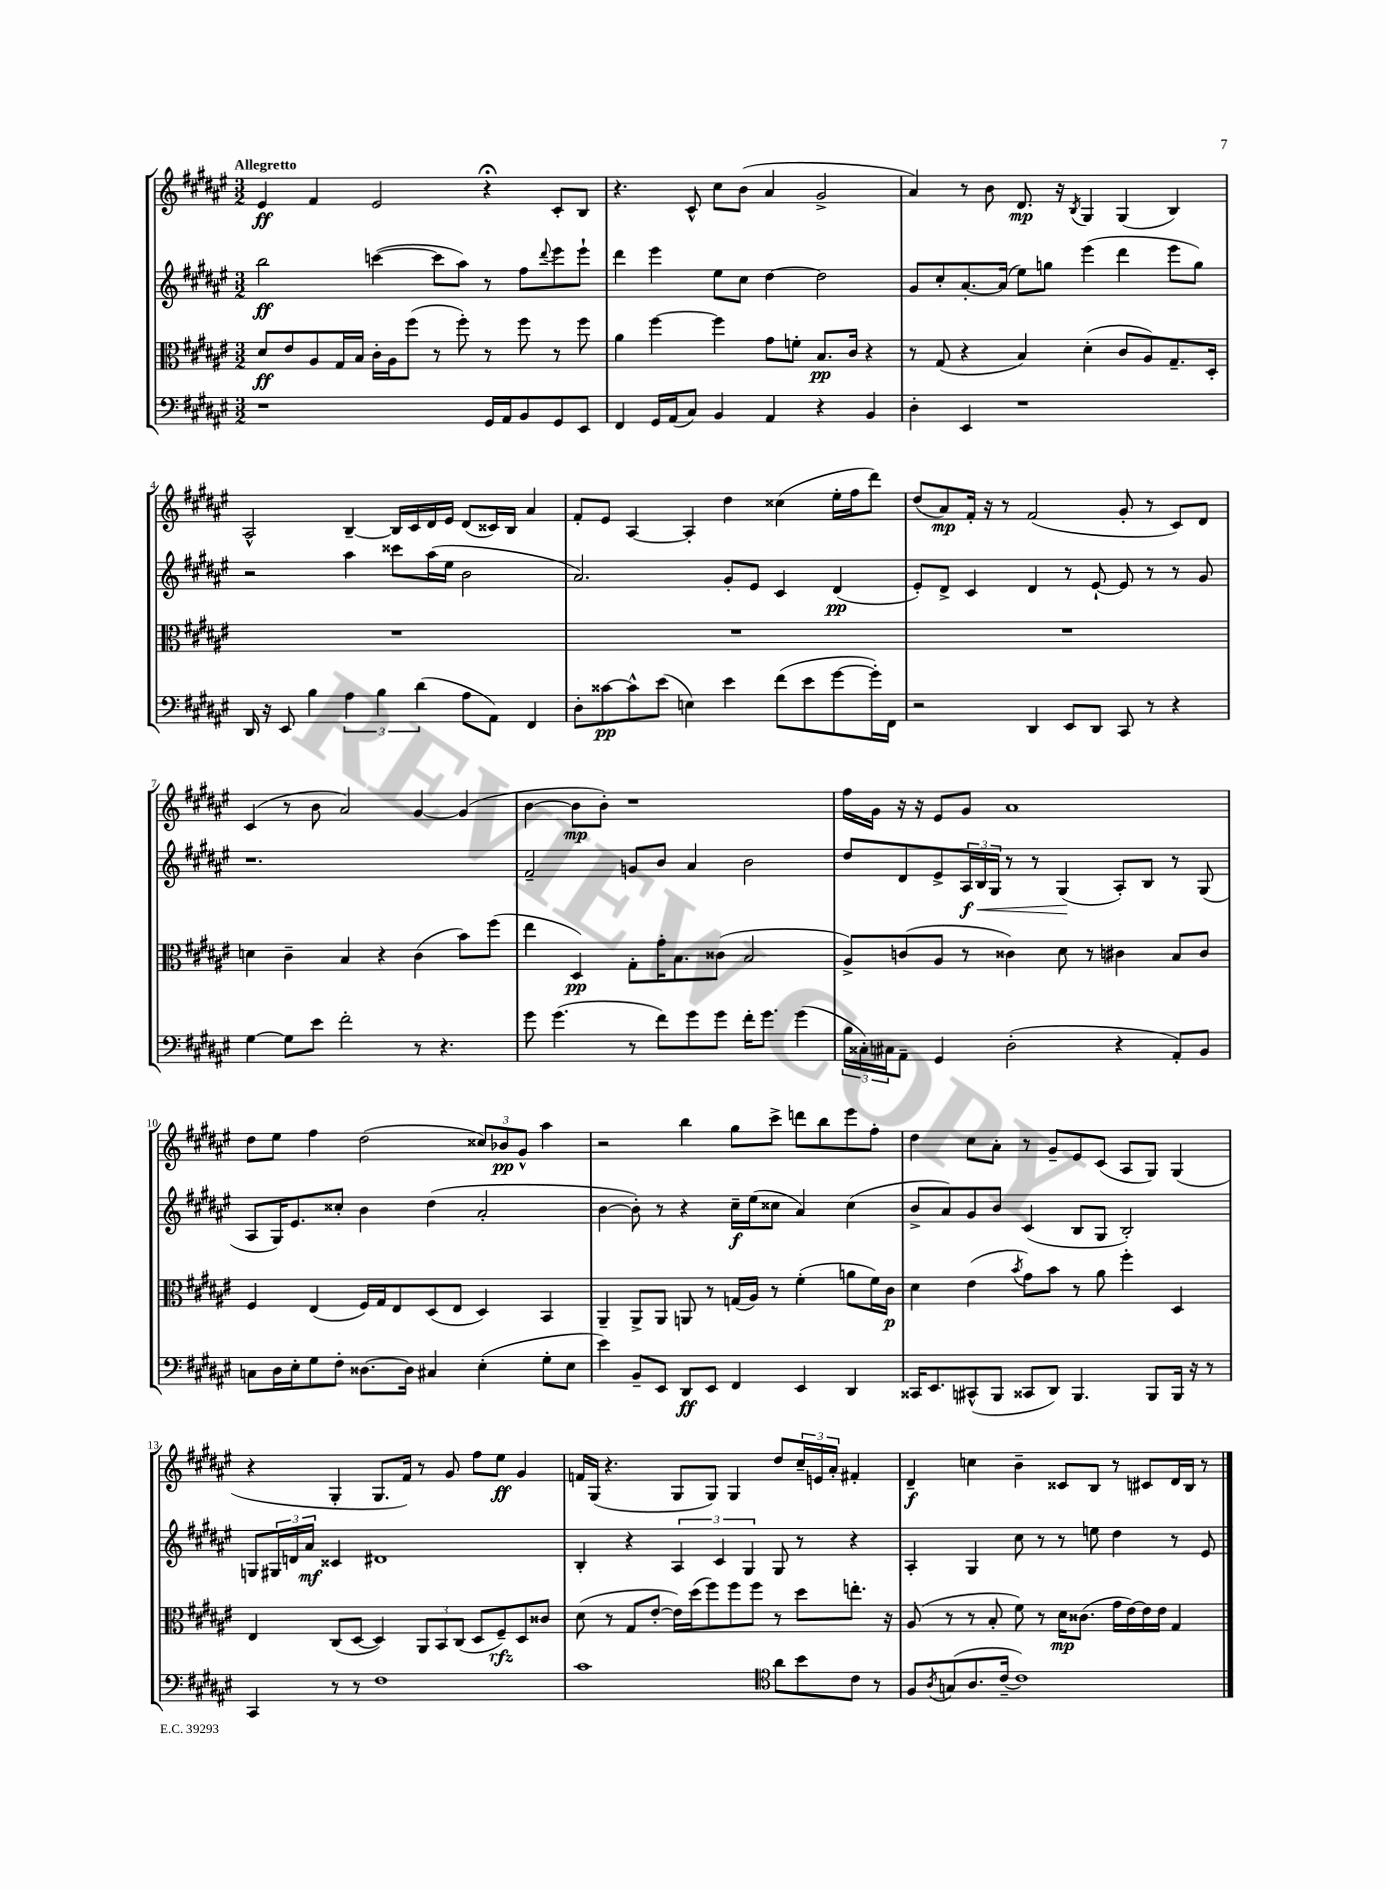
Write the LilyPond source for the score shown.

<<
\new StaffGroup <<
\new Staff = "s0" {
    \clef treble \key fis \major \numericTimeSignature \time 3/2 \tempo "Allegretto"
    eis'4\ff fis'4 eis'2 r4\fermata cis'8-. b8 |
    r4. cis'8-^ cis''8 b'8( ais'4 gis'2-> |
    ais'4) r8 b'8 dis'8.\mp r16 \acciaccatura { b8 } gis4 gis4( b4) |
    ais2-^ b4~-- b16 cis'16 dis'16 eis'16 dis'8( cisis'16) b16 ais'4 |
    fis'8-. eis'8 ais4~ ais4-. dis''4 cisis''4( eis''16-. fis''16 dis'''8) |
    dis''8( ais'8\mp) fis'16-. r16 r8 fis'2( gis'8-. r8 cis'8) dis'8 |
    cis'4( r8 b'8 ais'2) gis'4~ gis'4( |
    b'4~ b'8\mp b'8-.) r1 |
    fis''16 gis'16 r16 r16 eis'8 gis'8 ais'1 |
    dis''8 eis''8 fis''4 dis''2( \tuplet 3/2 { cisis''8) bes'8\pp gis'8-^ } ais''4 |
    r2 b''4 gis''8 cis'''8-> d'''8 b''8 eis'''8 fis''8-. |
    dis''4 cis''8 ais'8-. r8 gis'8-- eis'8 cis'8( ais8 gis8) gis4( |
    r4 gis4-. gis8. fis'16) r8 gis'8 fis''8 eis''8\ff gis'4 |
    f'16 gis16( r4. gis8 gis8) gis4 dis''8 \tuplet 3/2 { cis''16-- e'16 ais'16-. } fis'4-. |
    dis'4--\f c''4 b'4-- cisis'8 b8 r8 cis'8 dis'16 b16 r8 \bar "|." |
}
\new Staff = "s1" {
    \clef treble \key fis \major \numericTimeSignature \time 3/2
    b''2\ff c'''4~( c'''8 ais''8) r8 fis''8 \appoggiatura { dis'''8 } eis'''8 eis'''8-! |
    dis'''4 eis'''4 eis''8 cis''8 dis''4~ dis''2 |
    gis'8 cis''8-. ais'8.~-. ais'16( eis''8) g''8 eis'''4( dis'''4 eis'''8 g''8) |
    r2 ais''4 cisis'''8 ais''16( eis''16 b'2 |
    ais'2.) gis'8-. eis'8 cis'4 dis'4\pp( |
    eis'8-.) dis'8-> cis'4 dis'4 r8 eis'8~-! eis'8 r8 r8 gis'8 |
    r1. |
    fis'2-- g'8 b'8 ais'4 b'2 |
    dis''8 dis'8 eis'8-> \tuplet 3/2 { ais16\f\< b16 gis16 } r8 r8 gis4\!( ais8-.) b8 r8 gis8( |
    ais8 gis16) eis'8. cisis''8-. b'4 dis''4( ais'2-. |
    b'4~ b'8-.) r8 r4 cis''16--\f eis''16( cisis''8 ais'4) cisis''4( |
    b'8-> ais'8) gis'8 b'8 cis'4( b8 gis8 b2-.) |
    g8 \tuplet 3/2 { gis16 d'16 ais'16\mf } cisis'4 dis'1 |
    b4-. r4 \tuplet 3/2 { ais4 cis'4 gis4 } gis8 r8 r4 |
    ais4-. gis4 cis''8 r8 r8 e''8 dis''4 r8 eis'8 \bar "|." |
}
\new Staff = "s2" {
    \clef alto \key fis \major \numericTimeSignature \time 3/2
    dis'8\ff eis'8 ais8 gis16 b16 cis'16-. ais16 fis''8( r8 fis''8-.) r8 fis''8 r8 fis''8 |
    ais'4 fis''4~ fis''4 gis'8 f'8-. b8.\pp cis'16 r4 |
    r8 gis8( r4 b4) dis'4-.( cis'8 ais8) gis8.-- dis16-. |
    R1. |
    R1. |
    R1. |
    d'4 cis'4-- b4 r4 cis'4( b'8) fis''8( |
    eis''4 dis4\pp) gis8-. gis'16-. b8. cisis'8( b2 |
    ais8->) c'8( ais8 r8 cisis'4) dis'8 r8 cis'4 b8 cis'8 |
    fis4 eis4( fis16) gis16 eis8 dis8( eis8 dis4) b,4 |
    ais,4-- ais,8-> ais,8 a,8 r8 g16( ais16) r8 fis'4-.( a'8 fis'16) cis'16\p |
    dis'4 eis'4( \acciaccatura { b'8 } gis'8) b'8 r8 ais'8 fis''4-. dis4 |
    eis4 cis8( dis8~ dis4) \tuplet 3/2 { ais,8 b,8 cis8( } dis8 fis8--\rfz) dis8 cisis'8 |
    dis'8( r8 gis8 eis'8~-. eis'16) dis''16( fis''8) fis''8 fis''8 r8 dis''8 e''8.-. r16 |
    ais8( r8 r8 b8-. fis'8) r8 dis'16\mp cisis'8.( gis'16 eis'16~) eis'16 eis'16 gis4 \bar "|." |
}
\new Staff = "s3" {
    \clef bass \key fis \major \numericTimeSignature \time 3/2
    r1 gis,16 ais,16 b,8 gis,8 eis,8 |
    fis,4 gis,16 ais,16( cis8) b,4 ais,4 r4 b,4 |
    dis4-. eis,4 r1 |
    dis,16 r16 eis,8 b4 \tuplet 3/2 { ais4 b4 dis'4( } ais8 ais,8) fis,4 |
    dis8-. cisis'8~\pp cisis'8-^ eis'8( e4) eis'4 fis'8( eis'8 gis'8~ gis'16-.) fis,16 |
    r2 dis,4 eis,8 dis,8 cis,8 r8 r4 |
    gis4~ gis8 eis'8 fis'2-. r8 r4. |
    gis'8 gis'4.( r8 fis'8) gis'8 gis'8 fis'16-. gis'8. gis'4( |
    \tuplet 3/2 { b16 cisis16-.) cis16 } ais,8-- gis,4 dis2-.( r4 ais,8-.) b,8 |
    c8 dis16 eis16-. gis8 fis8-. disis8.~ disis16 cis4 eis4-.( gis8-. eis8 |
    eis'4) b,8-- eis,8 dis,8\ff eis,8 fis,4 eis,4 dis,4 |
    cisis,16 eis,8. cis,8-^( b,,8 cisis,8 dis,8) b,,4. b,,8 b,,16 r16 r8 |
    cis,4 r8 r8 fis1 |
    cis'1 \clef tenor ais'8 b'8 cis'8 r8 |
    fis8 \acciaccatura { ais8 } g8( ais8. cis'16~-- cis'1) \bar "|." |
}
>>
>>
